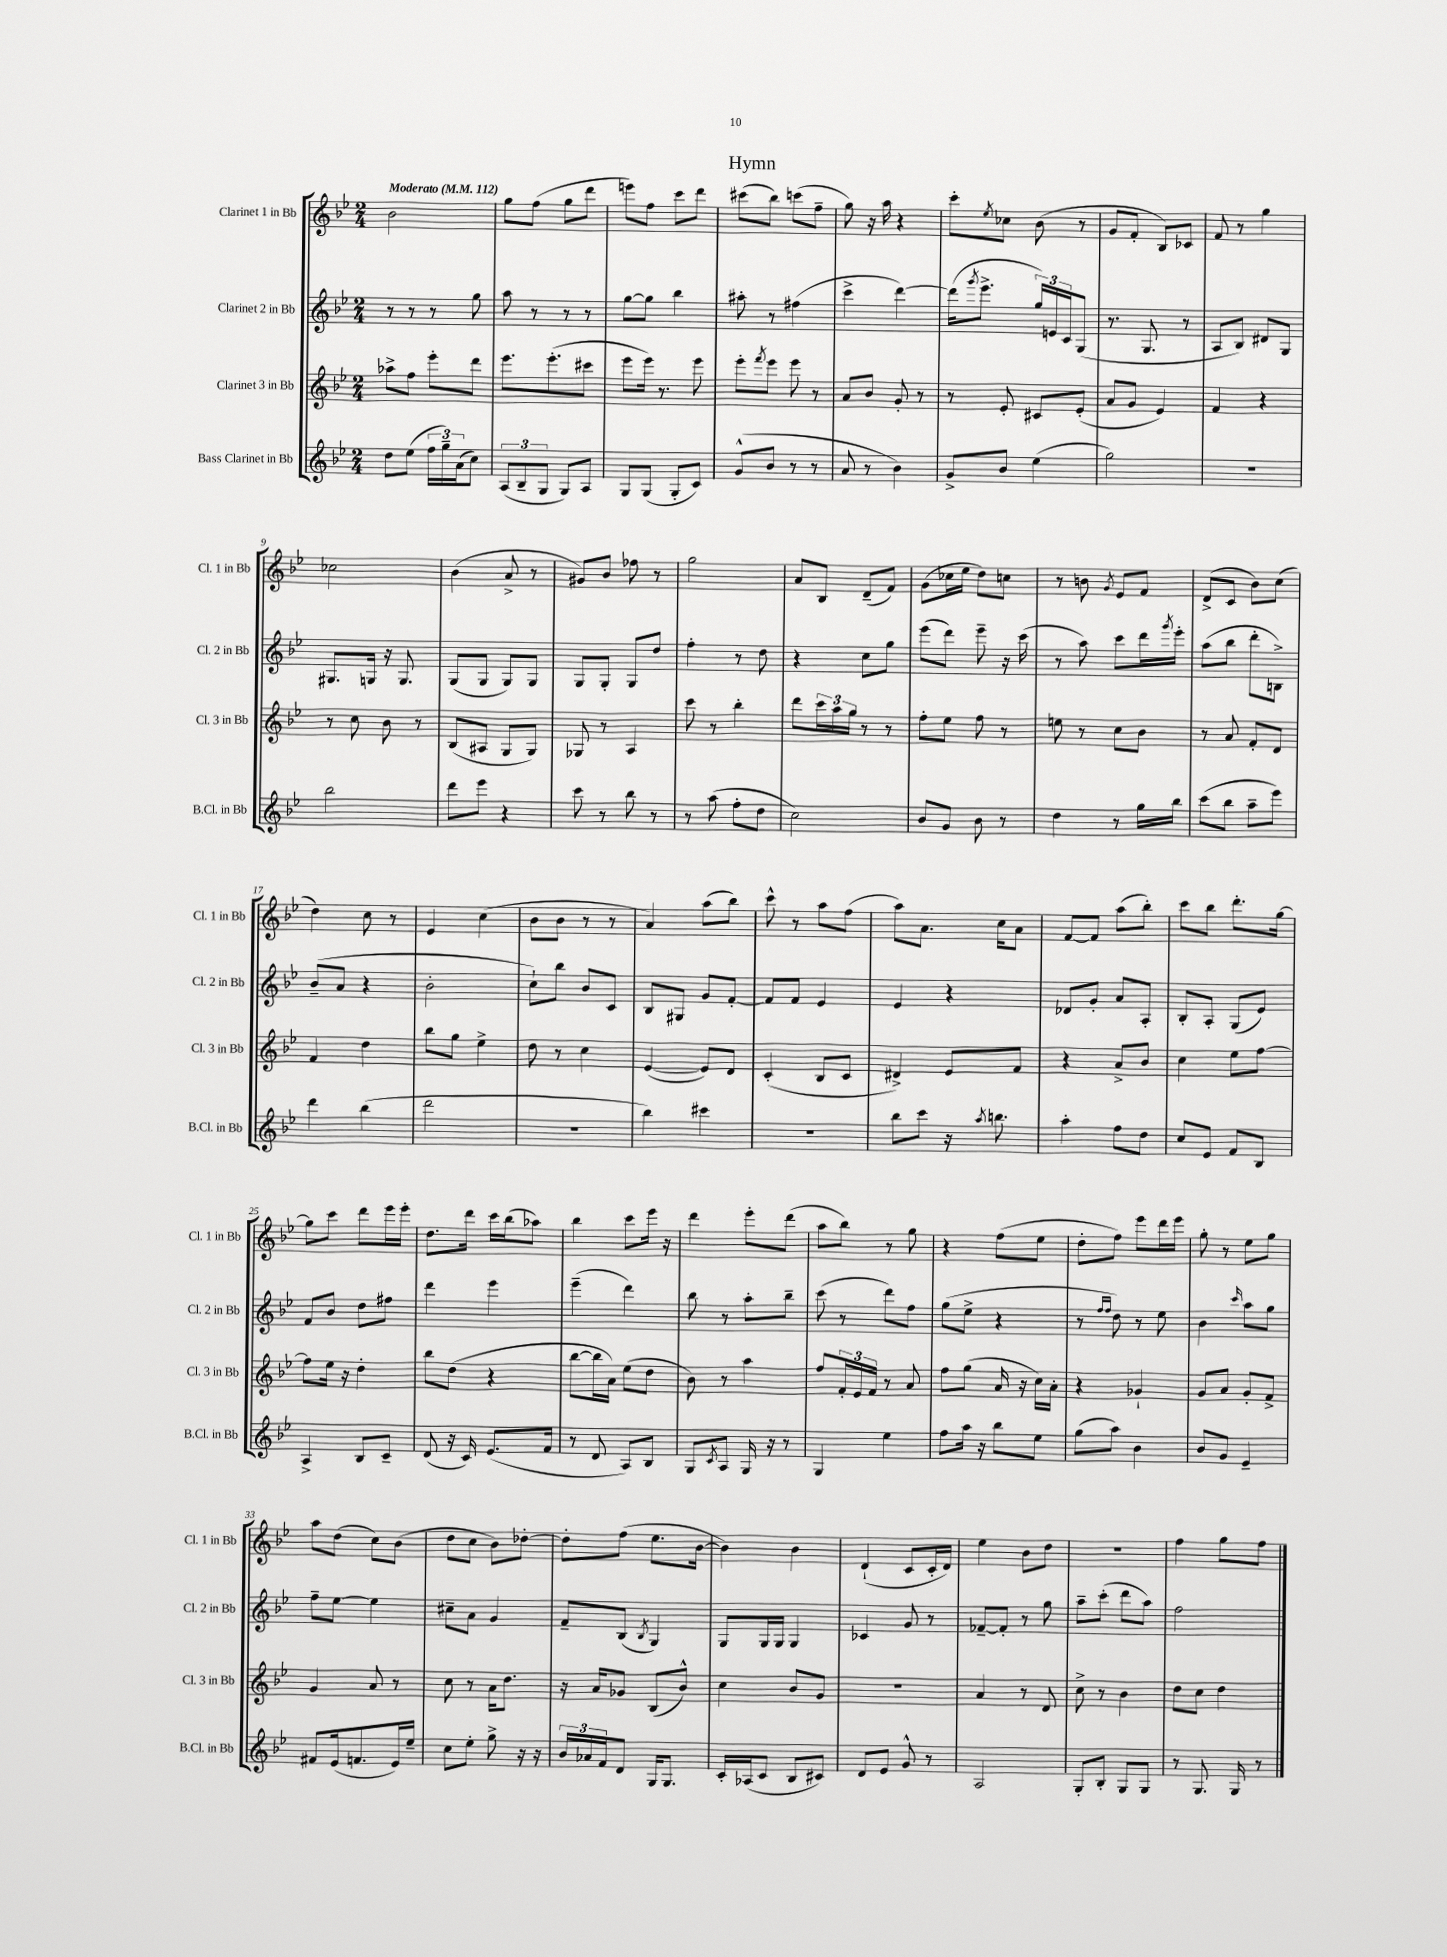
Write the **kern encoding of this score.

**kern	**kern	**kern	**kern
*staff4	*staff3	*staff2	*staff1
*clefG2	*clefG2	*clefG2	*clefG2
*k[b-e-]	*k[b-e-]	*k[b-e-]	*k[b-e-]
*M2/4	*M2/4	*M2/4	*M2/4
*MM112	*MM112	*MM112	*MM112
8dd	8aa-^	8r	2b-
(8ee-	8ff	8r	.
24ff	8eee-'	8r	.
24gg~)	.	.	.
(24a	.	.	.
8cc)	8ddd	8gg	.
=	=	=	=
(12A	8.eee-	8aa	8gg
12B-~	.	.	.
.	.	8r	(8ff
12G	.	.	.
.	(8.eee-'	.	.
8G)	.	8r	8gg
8A	8ccc#	8r	8ddd
=	=	=	=
8G	8eee-	[8gg	8eee)
(8G	16eee-)	8gg]	8ff
.	8.r	.	.
8G'	.	4bb-	8ccc
8c)	8eee-	.	8ddd
=	=	=	=
(8g^^	8eee-'	8aa#'	(8ccc#
.	8qfff	.	.
8b-	8eee-	8r	8bb-)
8r	8eee-	(4ff#	(8ccc
8r	8r	.	8ff~
=	=	=	=
8a	8a	4ccc^	8gg)
8r	8b-	.	16r
.	.	.	16aa
4b-)	8g'	[4ddd)	4r
.	8r	.	.
=	=	=	=
8g^	8r	(16ddd]	8ccc'
.	.	8qggg	.
.	.	8.eee-^	.
.	.	.	8qee-
8b-	8e-'	.	8cc-
(4ee-	8c#	24gg)	(8b-
.	.	24e	.
.	.	24c	.
.	(8e-'	(8G	8r
=	=	=	=
2gg)	8a	8.r	8g
.	8g	.	8f'
.	.	8.G	.
.	4e-)	.	8B-)
.	.	8r	8c-
=	=	=	=
2r	4f	8A	8f
.	.	8B-)	8r
.	4r	8d#	4gg
.	.	8G	.
=	=	=	=
2bb-	8r	8.G#	2cc-
.	8cc	.	.
.	.	16G	.
.	8b-	16r	.
.	.	8.G	.
.	8r	.	.
=	=	=	=
8ddd	(8B-	(8G	(4b-
8eee-	8A#	8G	.
4r	8G	8G)	8a^
.	8G)	8G	8r
=	=	=	=
8ccc	8G-	8G	8g#)
8r	8r	8G'	8b-
8bb-	4A	8G	8ff-
8r	.	8dd	8r
=	=	=	=
8r	8ccc	4ff'	2gg
(8aa	8r	.	.
8ff'	4bb-'	8r	.
8dd	.	8dd	.
=	=	=	=
2cc)	8ddd	4r	8a
.	24ccc	.	8B-
.	24aa	.	.
.	24gg	.	.
.	8r	8cc	(8d~
.	8r	8gg	8f)
=	=	=	=
8b-	8ff'	(8eee-	(8g
8g	8ee-	8ddd)	16cc-
.	.	.	16ee-
8b-	8ff	8eee-~	8dd)
8r	8r	16r	8cc
.	.	(16ccc	.
=	=	=	=
4dd	8ee	8r	8r
.	8r	8aa)	8b
.	.	.	8qg
8r	8cc	8ccc	8e-
16gg	8b-	16ddd	8f
.	.	8qggg	.
16bb-	.	16eee-'	.
=	=	=	=
(8ccc	8r	(8aa	(8d^
8bb-	8a	8bb-	8c
8aa~	8f'	8ddd'	8b-)
8eee-)	8d	8B^)	(8cc
=	=	=	=
4ddd	4f	(8b-~	4dd)
.	.	8a	.
(4bb-	4dd	4r	8cc
.	.	.	8r
=	=	=	=
2ddd	8bb-	2b-'	4e-
.	8gg	.	.
.	4ee-^	.	(4cc
=	=	=	=
2r	8dd	8cc`)	8b-
.	8r	8bb-	8b-
.	4cc	8b-	8r
.	.	8c	8r
=	=	=	=
4bb-)	([4e-	8B-	4a)
.	.	8G#	.
4ccc#	8e-])	8g	(8aa
.	8d	[8f'	8bb-)
=	=	=	=
2r	(4c'	8f]	8ccc^^
.	.	8f	8r
.	8B-	4e-	8aa
.	8c	.	(8ff
=	=	=	=
8bb-	4d#^)	4e-	8aa)
8ccc	.	.	8.a
16r	8e-	4r	.
8qaa	.	.	.
8.bb	.	.	16cc
.	8f	.	8a
=	=	=	=
4aa'	4r	8d-	[8f
.	.	8g'	8f]
8ff	8a^	8a	(8aa
8dd	8b-	8A'	8bb-')
=	=	=	=
8cc	4cc	8B-'	8ccc
8e-	.	8A'	8bb-
8f	8ee-	(8G	8.ddd'
8B-	[8ff	8e-)	.
.	.	.	[16gg
=	=	=	=
4A^	8ff]	8f	8gg]
.	16ee-	8b-	8ccc
.	16r	.	.
8B-	4dd'	8dd	8ddd
8c~	.	8ff#	16eee-
.	.	.	16eee-'
=	=	=	=
(8d	8bb-	4ddd	8.dd
16r	(8dd	.	.
16c)	.	.	16ddd
(8.e-	4r	4eee-	16ccc
.	.	.	(16bb-
.	.	.	8aa-)
16f	.	.	.
=	=	=	=
8r	[8bb-	(4eee-~	4bb-
8d	16bb-]	.	.
.	16a)	.	.
8A)	(8ee-	4ddd)	8ccc
8B-	8dd	.	16eee-
.	.	.	16r
=	=	=	=
8G	8b-)	8bb-	4ddd
8qc	.	.	.
8A	8r	8r	.
16G	4aa	8aa'	8eee-'
16r	.	.	.
8r	.	8bb-~	(8ddd
=	=	=	=
4G	8ff	(8ccc	8aa
.	24f'	8r	8bb-)
.	24e-	.	.
.	24f	.	.
4ee-	8r	8ddd)	8r
.	8a	8ff	8gg
=	=	=	=
8ff	8ff	(8gg	4r
16aa	(8gg	8ee-^	.
16r	.	.	.
8bb-	16a	4r	(8ff
.	16r	.	.
8ee-	16cc)	.	8ee-
.	16a'	.	.
=	=	=	=
(8gg	4r	8r	8dd'
.	.	16qqff	.
.	.	16qqff	.
8aa)	.	8dd)	8ff)
4b-	4g-`	8r	8eee-
.	.	8ee-	16ddd
.	.	.	16eee-
=	=	=	=
8b-	8g	4b-	8gg'
8g	8a	.	8r
.	.	16qqccc	.
4e-~	8g'	8aa	8ee-
.	8f^	8gg	8gg
=	=	=	=
8f#	4g	8ff~	8aa
(16e-	.	[8ee-	(8dd
8.f	.	.	.
.	8a	4ee-]	8cc)
16e-)	8r	.	(8b-
16ee-~	.	.	.
=	=	=	=
8cc	8cc	8cc#~	8dd
8ee-'	8r	8a	8cc
8gg^	16a	4g	8b-)
.	8.dd	.	.
16r	.	.	[8dd-'
16r	.	.	.
=	=	=	=
24b-	16r	8f~	8dd-']
24a-	.	.	.
.	16a	.	.
24f	.	.	.
8d	8g-	(8B-	(8ff
.	.	8qB-	.
16G	(8B-	4G)	8.ee-
8.G	.	.	.
.	8b-^^)	.	.
.	.	.	[16b-
=	=	=	=
16c'	4cc	8G	4b-])
(16A-	.	.	.
8c	.	16G	.
.	.	16G	.
8B-	8b-	4G	4b-
8c#)	8g	.	.
=	=	=	=
8d	2r	4c-	(4d`
8e-	.	.	.
8g^^	.	8g	8c
8r	.	8r	16c'
.	.	.	16d)
=	=	=	=
2A	4a	[8f-~	4ee-
.	.	8f-']	.
.	8r	8r	8b-
.	8d	8gg	8dd
=	=	=	=
8G'	8cc^	8aa~	2r
8B-'	8r	(8ccc'	.
8G	4b-	8ddd	.
8G	.	8aa)	.
=	=	=	=
8r	8dd	2ff	4ff
8.G	8cc	.	.
.	4dd	.	8gg
16G	.	.	.
8r	.	.	8ff
==	==	==	==
*-	*-	*-	*-
